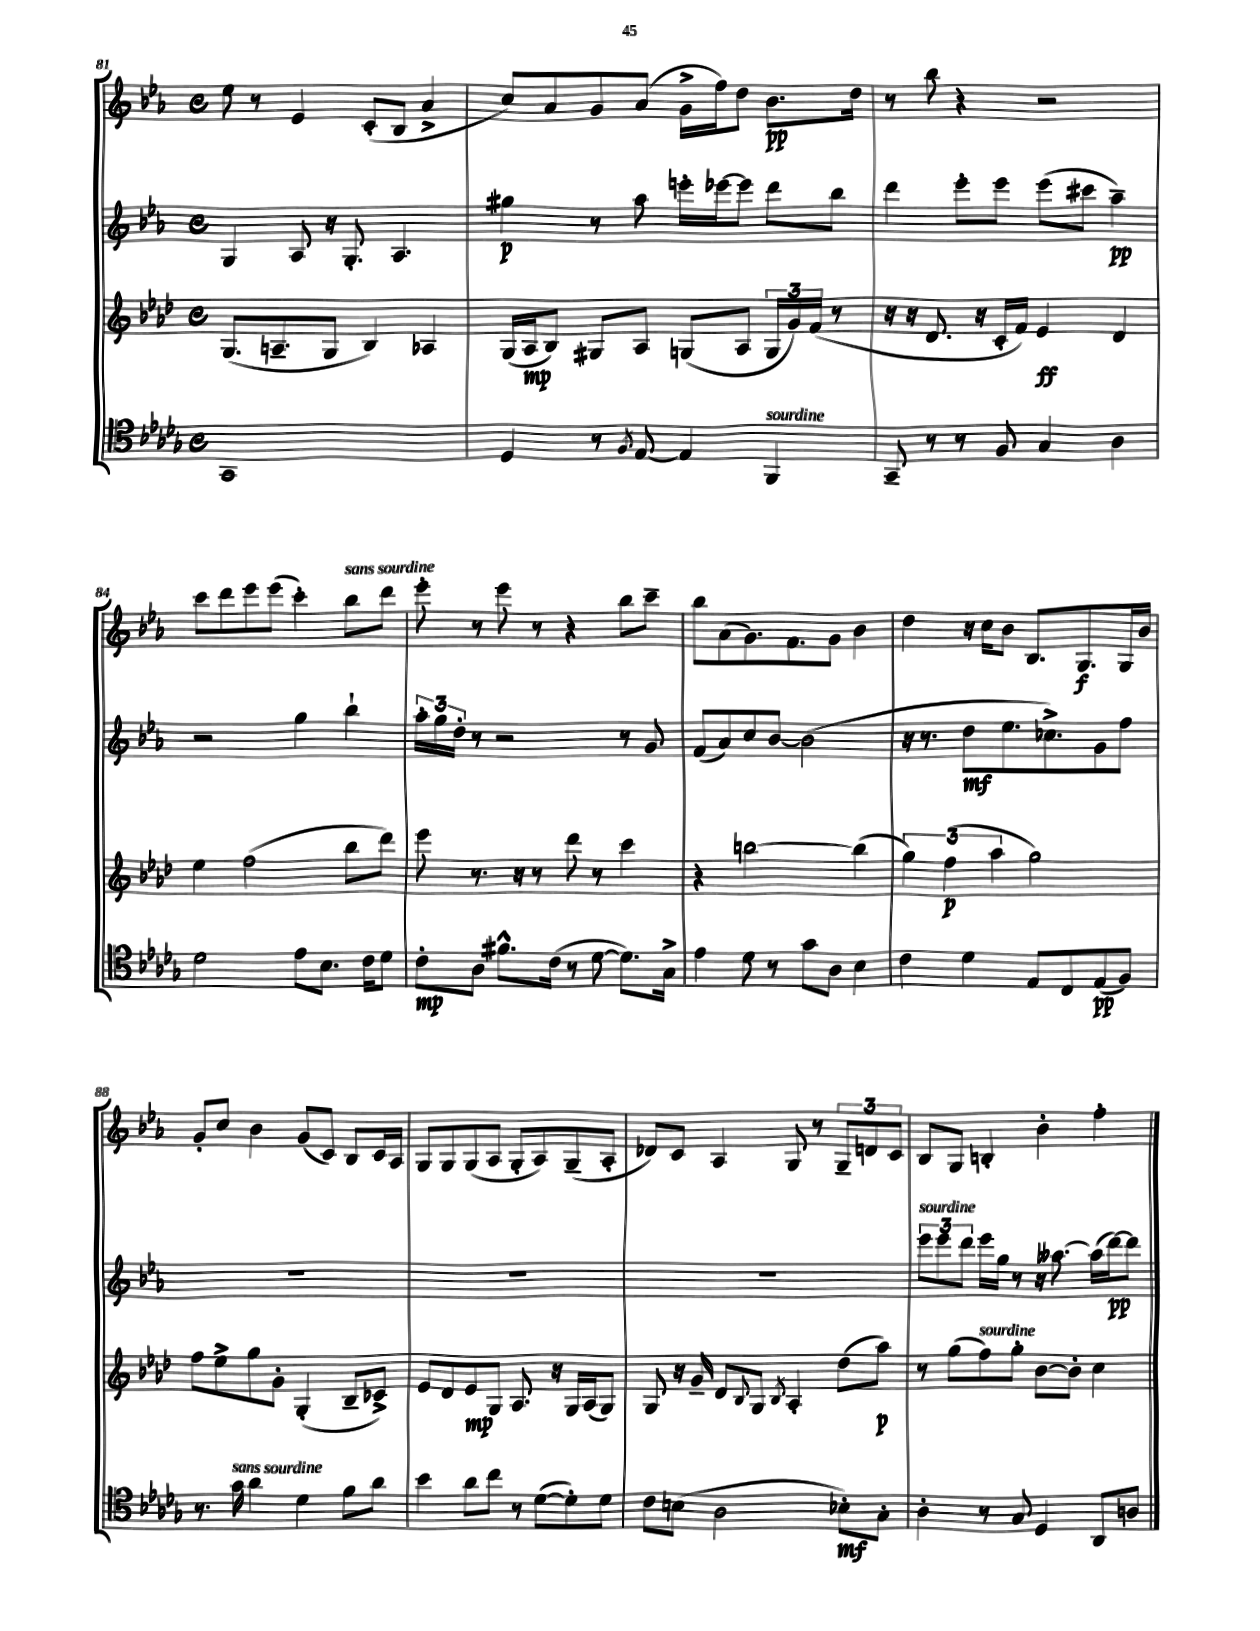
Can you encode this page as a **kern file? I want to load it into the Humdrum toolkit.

**kern	**kern	**kern	**kern
*staff4	*staff3	*staff2	*staff1
*clefC4	*clefG2	*clefG2	*clefG2
*k[b-e-a-d-g-]	*k[b-e-a-d-]	*k[b-e-a-]	*k[b-e-a-]
*M4/4	*M4/4	*M4/4	*M4/4
*met(c)	*met(c)	*met(c)	*met(c)
1GG-	(8.G	4G	8ee-
.	.	.	8r
.	8.A~	.	.
.	.	8A-	4e-
.	8G	16r	.
.	.	8.G'	.
.	4B-)	.	(8c'
.	.	4.A-	8B-
.	4A-	.	4a-^
=	=	=	=
4D-	(16G	4gg#	8cc)
.	16A-	.	.
.	8B-)	.	8a-
8r	8G#	8r	8g
8qF	.	.	.
[8E-	8A-	8aa-	(8a-
4E-]	(8G	16eee'	16g^
.	.	[16eee-	16ff)
.	8A-	8eee-]	8dd
4FF	24G	8ddd	8.b-
.	24g)	.	.
.	(24f	.	.
.	8r	8bb-	.
.	.	.	16dd
=	=	=	=
8GG-~	16r	4ddd	8r
.	16r	.	.
8r	8.d-	.	8bb-
8r	.	8eee-'	4r
.	16r	.	.
8F	16c'	8eee-	.
.	16f)	.	.
4G-	4e-	(8eee-	2r
.	.	8ccc#	.
4A-	4d-	4aa-~)	.
=	=	=	=
2d-	4ee-	2r	8ccc
.	.	.	8ddd
.	(2ff	.	8eee-
.	.	.	(8eee-
8e-	.	4gg	4ccc')
8.B-	.	.	.
.	8bb-	4bb-`	8bb-
16c	.	.	.
8d-	8ddd-)	.	8ddd
=	=	=	=
8c'	8eee-	24aa-'	8eee-'
.	.	24gg	.
.	.	24dd'	.
8A-	8.r	8r	8r
8.f#^^	.	2r	8eee-
.	16r	.	.
.	8r	.	8r
(16c	.	.	.
8r	8ddd-	.	4r
[8d-	8r	.	.
8.d-])	4ccc	8r	8bb-
.	.	8g	8ccc~
16G-^	.	.	.
=	=	=	=
4e-	4r	(8f	8bb-
.	.	8a-)	(8a-
8d-	[2bb	8cc	8.g)
8r	.	[8b-	.
.	.	.	8.f
8g-	.	(2b-]	.
8A-	.	.	8g
4B-	(4bb]	.	4b-
=	=	=	=
4c	6gg)	16r	4dd
.	.	8.r	.
.	(6ff	.	.
4d-	.	8dd	16r
.	.	.	16cc
.	6aa-	.	.
.	.	8.ee-	8b-
8E-	2gg)	.	8.B-
.	.	8.cc-^)	.
8C	.	.	.
.	.	.	8.G
(8E-	.	8g	.
8F)	.	8ff	16G
.	.	.	16b-
=	=	=	=
8.r	8ff	1r	8g'
.	8ee-^	.	8cc
16g-	.	.	.
4a-	8gg	.	4b-
.	8g'	.	.
4d-	(4G'	.	(8g
.	.	.	8c)
8f	8B-~	.	8B-
8a-	8c-^)	.	16c
.	.	.	16A-
=	=	=	=
4b-	8e-	1r	8G
.	8d-	.	8G
8a-	8e-	.	(8G
8cc	8G	.	8A-
8r	8.A-	.	8G'
([8d-	.	.	8A-)
.	16r	.	.
8d-'])	16G	.	(8G~
.	(16A-	.	.
8d-	8G)	.	8A-'
=	=	=	=
8c	8G	1r	8d-)
(8B	16r	.	8c
.	16g~	.	.
2A-	8d-	.	4A-
.	8qqB-	.	.
.	8G	.	.
.	8qB-	.	.
.	4A-'	.	8G
.	.	.	8r
8B-')	(8dd-	.	12G~
.	.	.	12d
8G-'	8aa-)	.	.
.	.	.	12c
=	=	=	=
4A-'	8r	12eee-	8B-
.	.	12eee-	.
.	(8gg	.	8G
.	.	12ddd	.
8r	8ff)	16eee-	4B'
.	.	16gg	.
8G-	8gg'	8r	.
4D-	[8b-	16r	4b-'
.	.	[8.aa--	.
.	8b-']	.	.
8AA-	4cc	(16aa--]	4ff'
.	.	[16ddd)	.
8A	.	8ddd]	.
==	==	==	==
*-	*-	*-	*-
